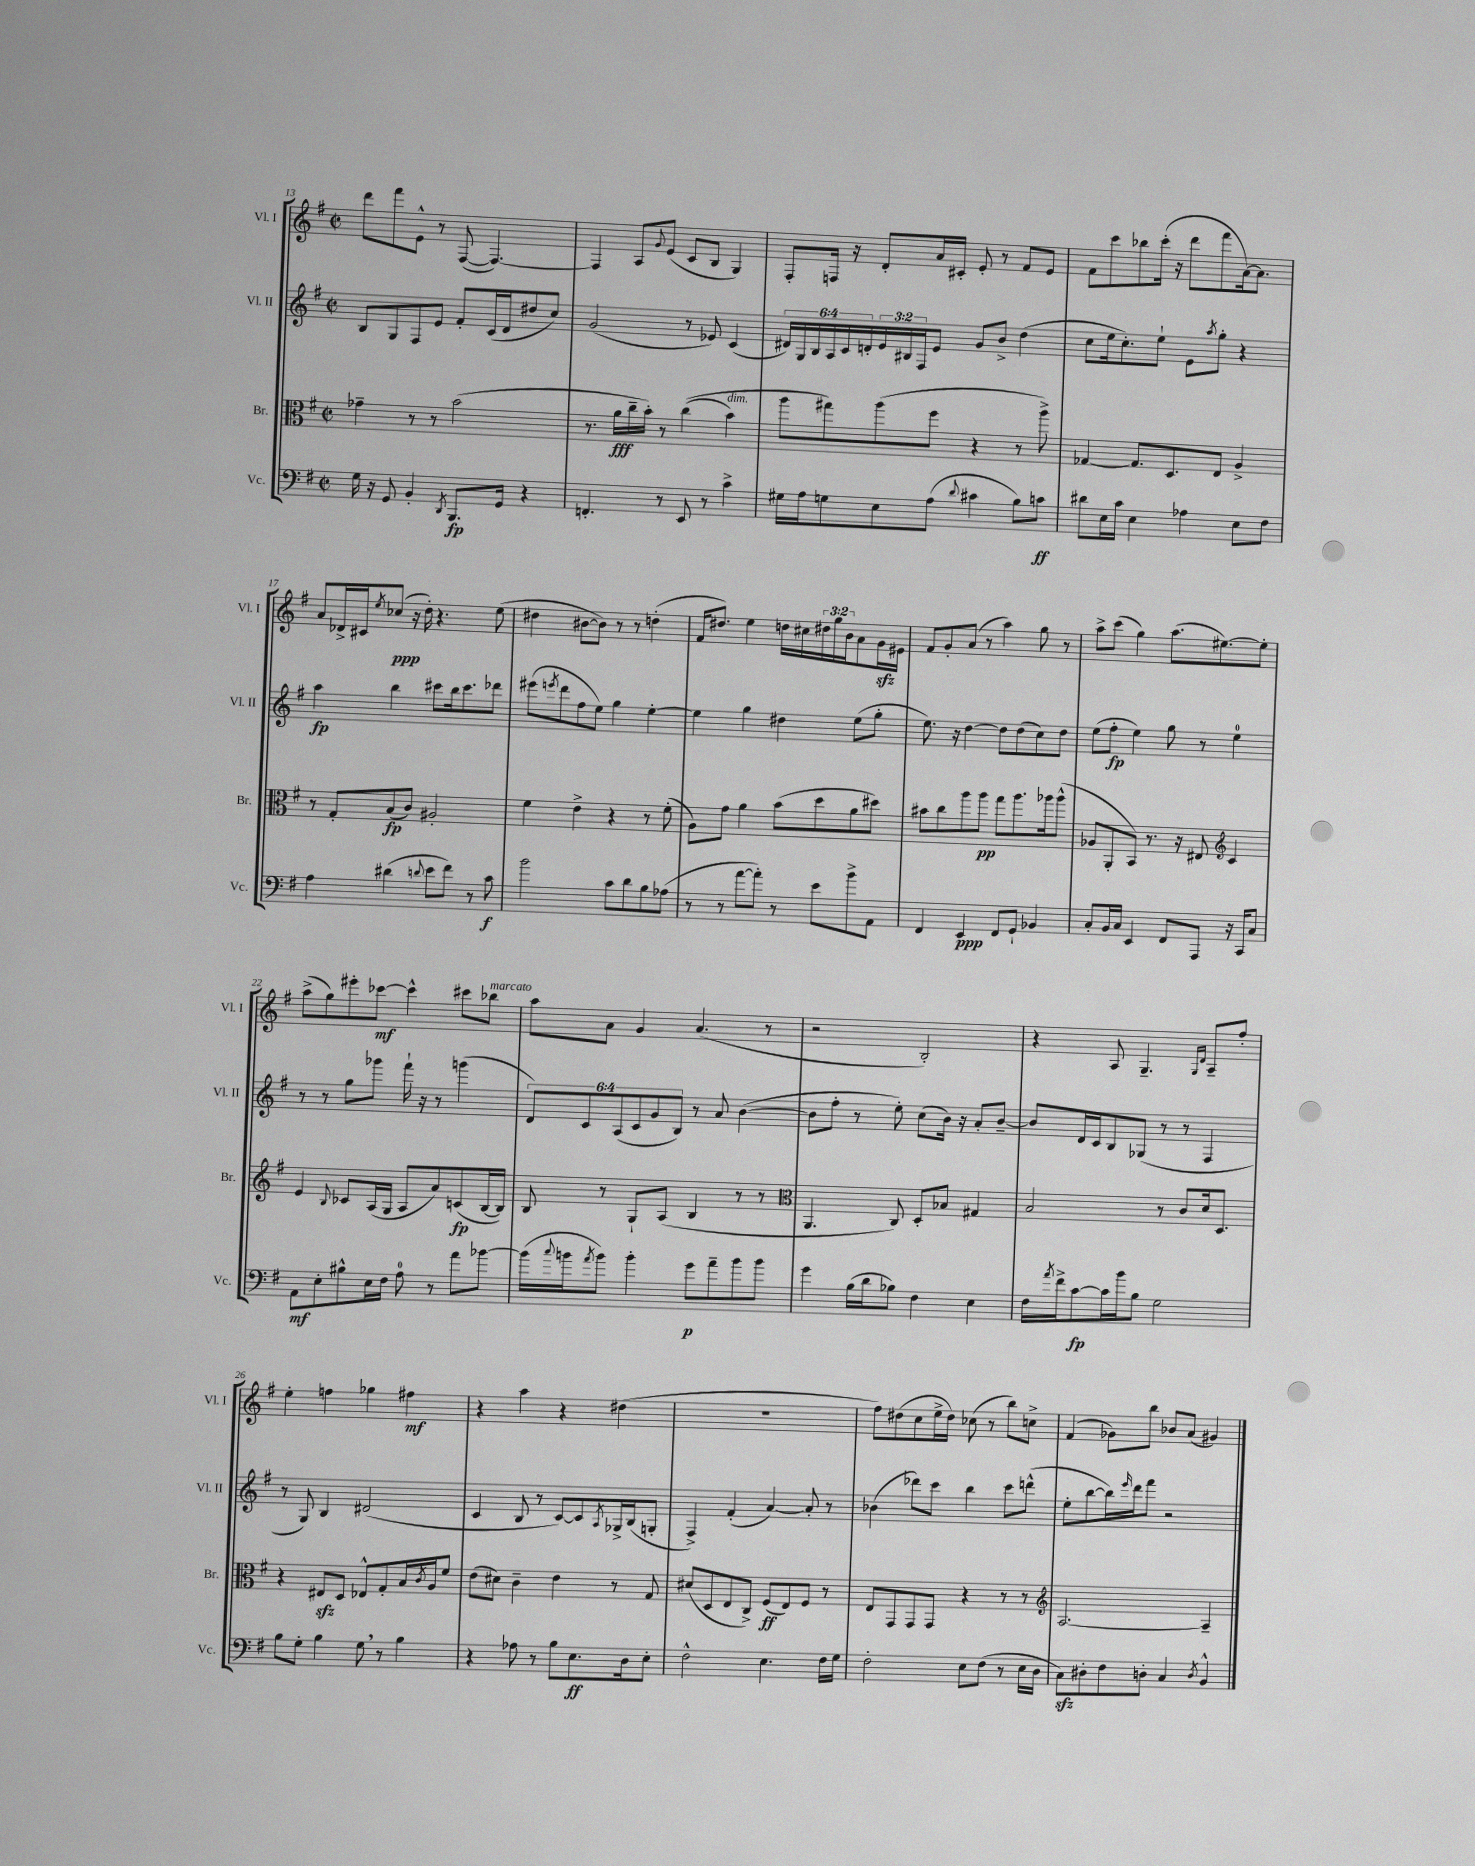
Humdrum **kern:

**kern	**kern	**kern	**kern
*staff4	*staff3	*staff2	*staff1
*clefF4	*clefC3	*clefG2	*clefG2
*k[f#]	*k[f#]	*k[f#]	*k[f#]
*M2/2	*M2/2	*M2/2	*M2/2
*met(c|)	*met(c|)	*met(c|)	*met(c|)
16G\	4g-~\	8B/L	8ddd\L
16r	.	.	.
8GG/	.	8G/	8fff#\
4BB'/	8r	8F#/	8e^^\J
.	8r	8e/J	8r
8qDD/	.	.	.
8.BBB/L	(2b\	8f#'/L	([8F#/
.	.	(16c/L	4.F#/_)
16GG/Jk	.	16d/J	.
4r	.	8dd#/	.
.	.	8cc/J)	.
=	=	=	=
4.FF'/	8.r	(2g/	4F#/]
.	16a\LL	.	.
.	16cc~\	.	8A/L
.	16b'\JJ)	.	.
.	.	.	8qqg/
8r	8r	.	(8e/J
8EE/	&((4cc\	8r	8c/L
8r	.	8e-/)	8B/J
4c^\	4b\)	(4c/	4G/)
=	=	=	=
16G#\LL	8aa\L	24d#/LL)	8F#'/L
.	.	24G/	.
16A\J	.	.	.
.	.	24B/	.
8G\	8gg#\&)	24A/	16F/Jk
.	.	24c/	.
.	.	.	16r
.	.	24d'/	.
8E\	(8aa\	24e/	8d'/L
.	.	24B#/	.
.	.	24F#/J	.
(8A\J	8ff#\J	8e/J	16a/L
.	.	.	16c#'/JJ
8qqd/	.	.	.
4c#\	4r	8g/L	8e'/
.	.	8b^/J	8r
8B\L)	8r	(4dd\	8f#/L
8c\J	8aa^\)	.	8e/J
=	=	=	=
8d#\L	[4G-/	8cc\L	8f#\L
16E\L	.	16ee\k	8ccc\
16c\JJ	.	8.cc'\)	.
4E\	8.G-/]L	.	8bb-\
.	.	8ee`\J	(16ccc'\Jk
.	8.D/	.	16r
4A-\	.	8e\L	8ddd\L
.	.	8qaa/	.
.	8E/J	8gg'\J	8fff#\
8E\L	4A^/	4r	[16a\k)
.	.	.	8.a\]J
8F#\J	.	.	.
=	=	=	=
4A\	8r	4aa\	8a/L
.	8G'/L	.	16d-^/L
.	.	.	16c#/J
.	.	.	8qee/
(4d#\	(8B/	4bb\	(8cc-/J
.	8c/J)	.	16r
.	.	.	16dd'\)
8qqd/	.	.	.
8e\L	2A#'/	8ccc#\L	4.r
8f#\J)	.	16bb\k	.
.	.	8.ccc#\	.
8r	.	.	.
8c\	.	8ddd-\J	(8ee\
=	=	=	=
2b\	4f#\	(8eee#\L	4dd#\
.	.	8qeee/	.
.	.	8ddd\	.
.	4e^\	8ff#\	[8b#\L
.	.	8ee\J)	8b#\]J)
8c\L	4r	4gg\	8r
8d\	.	.	8r
8B\	8r	[4ee'\	(4dd'\
(8A-\J	(8f#'\	.	.
=	=	=	=
8r	8A\L)	4ee\]	16f#/LK
.	.	.	8.dd#/J)
8r	8g\J	.	.
[8a\L	4a\	4gg\	4ee\
8a'\]J)	.	.	.
8r	(8b\L	4dd#\	16dd\LL
.	.	.	16cc#\
8e\L	8dd\	.	24dd#\
.	.	.	24gg\
.	.	.	24b\J
8b^\	8a\	(8ee\L	8a\
8AA\J	8dd#\J)	8gg'\J	16g\L
.	.	.	16e#\JJ
=	=	=	=
4FF#/	8b#\L	8.ee\)	8f#/L
.	8cc\	.	8g'/
.	.	16r	.
4EE/	8aa\	[4dd\	(8a/J
.	8aa\J	.	8r
8FF#/L	8gg\L	8dd\]L	4aa\)
8GG`/J	8.aa\	(8dd\	.
4BB-/	.	8cc\)	8gg\
.	16aa-\k	.	.
.	(8aa-^^\J	8dd\J	8r
=	=	=	=
8C'/L	8A-/L	(8ee\L	8aa^\L
16BB/L	8AA'/	8ff#'\J	(8ccc\J
16C/JJ	.	.	.
4EE/	8BB/J)	4ee\)	4gg\)
.	8.r	.	.
8FF#/L	.	8gg\	(8.aa\L
.	16r	.	.
8AAA/J	8E#/	8r	.
.	.	.	[8.ee#\)
*	*clefG2	*	*
16r	4c/	4ee\	.
16CC/LK	.	.	.
8C/J	.	.	8ee#'\]J
=	=	=	=
8AA\L	4e/	8r	(8aa^\L
8E'\	.	8r	8gg\)
.	8qqB/	.	.
8B#^^\	8c-/L	8gg\L	8eee#'\
16E\L	(16A/L	8ggg-\J	[8ccc-\J
16F#\JJ	16G/JJ	.	.
8A\	8A/L	16fff#`\	4ccc-^^\]
.	.	16r	.
8r	8a/)	8r	.
8a\L	(8c/	(4ggg\	8ccc#\L
[8b-\J	[16B/L	.	8bb-\J
.	16B/]JJ)	.	.
=	=	=	=
(16b-\]LL	8B/	12d/L)	8aa\L
8qqcc/	.	.	.
16b\J	.	.	.
.	.	12c/	.
8qa/	.	.	.
8b\J)	8r	.	8a\J
.	.	(12A/	.
4b'\	8G`/L	12c/	4g/
.	.	12g/	.
.	(8A/J	.	.
.	.	12B/J)	.
8g\L	4B/	8r	(4.a/
8a~\	.	8a/	.
8b\	8r	([4b\	.
8b\J	8r	.	8r
=	=	=	=
*	*clefC3	*	*
4g\	4.AA/	8b\]L	2r
.	.	8ff#'\J	.
(16B\LL	.	8r	.
16d\J	.	.	.
8B-\J)	8C/)	8ee'\)	.
4F#\	8D'/L	(8cc\L	2B'/)
.	8B-/J	16b\Jk)	.
.	.	16r	.
4E\	4G#/	8a'/L	.
.	.	[8b~/J	.
=	=	=	=
16F#\LL	2B/	8b/]L	4r
8qa/	.	.	.
16f#^\J	.	.	.
[8c\	.	16d/L	.
.	.	16c/J	.
16c\]L	.	8B/	8A/
16b\J	.	.	.
8B\J	.	(8G-/J	4.G~/
2G\	8r	8r	.
.	8c/L	8r	.
.	.	.	16qqG/LL
.	.	.	16qqd/JJ
.	16d/k	4F#/	8A~/L
.	8.D/J	.	.
.	.	.	8ff#'/J
=	=	=	=
8B\L	4r	8r	4ee'\
8G'\J	.	8G/)	.
4B\	8E#/L	4B/	4ff\
.	8D/J	.	.
8G\	8E-^^/L	(2d#/	4gg-\
8r	8G'/	.	.
4B\	16B/L	.	4ff#\
.	8qc/	.	.
.	16A/J	.	.
.	8f#/J	.	.
=	=	=	=
4r	(8e\L	4c/	4r
.	8d#\J)	.	.
8A-\	4c~\	8B/	4aa\
8r	.	8r	.
8B\L	4e\	[8c/L)	4r
8.E\	.	8c/]	.
.	.	8qA/	.
.	8r	16G-^/L	(4dd#\
16D\k	.	(16B/J	.
8E'\J	8G/	8G'/J	.
=	=	=	=
2F#^^\	(8d#/L	4F#^/)	1r
.	8D/	.	.
.	8E/	(4f#'/	.
.	8C^/J)	.	.
4.E\	(8F#/L	[4a/)	.
.	8E/)	.	.
.	8F#/J	8a'/]	.
16F#\LL	8r	8r	.
16G\JJ	.	.	.
=	=	=	=
2F#'\	8E/L	(4b-\	8ff#\L)
.	8GG/	.	(8dd#\
.	8GG/	8ddd-\L)	8cc\
.	8GG/J	8ccc\J	16ee^\L
.	.	.	16dd#\JJ)
8E\L	4r	4bb\	(8cc-\
(8F#\J	.	.	8r
8r	8r	8ccc\L	8bb\L)
16E\LL	8r	(8ddd^^\J	8cc^\J
16D\JJ	.	.	.
=	=	=	=
*	*clefG2	*	*
8C\L)	[2.A/	8ee'\L	(4f#/
8D#'\	.	[8bb\	.
8F#\	.	16bb\]L)	8g-\L)
.	.	16qqeee/	.
.	.	16ddd\J	.
8D'\J	.	8fff#\J	8bb\J
4C/	.	2r	8b-/L
.	.	.	(8a/J
8qD/	.	.	.
4BB^^/	4A~/]	.	4g#/)
==	==	==	==
*-	*-	*-	*-
